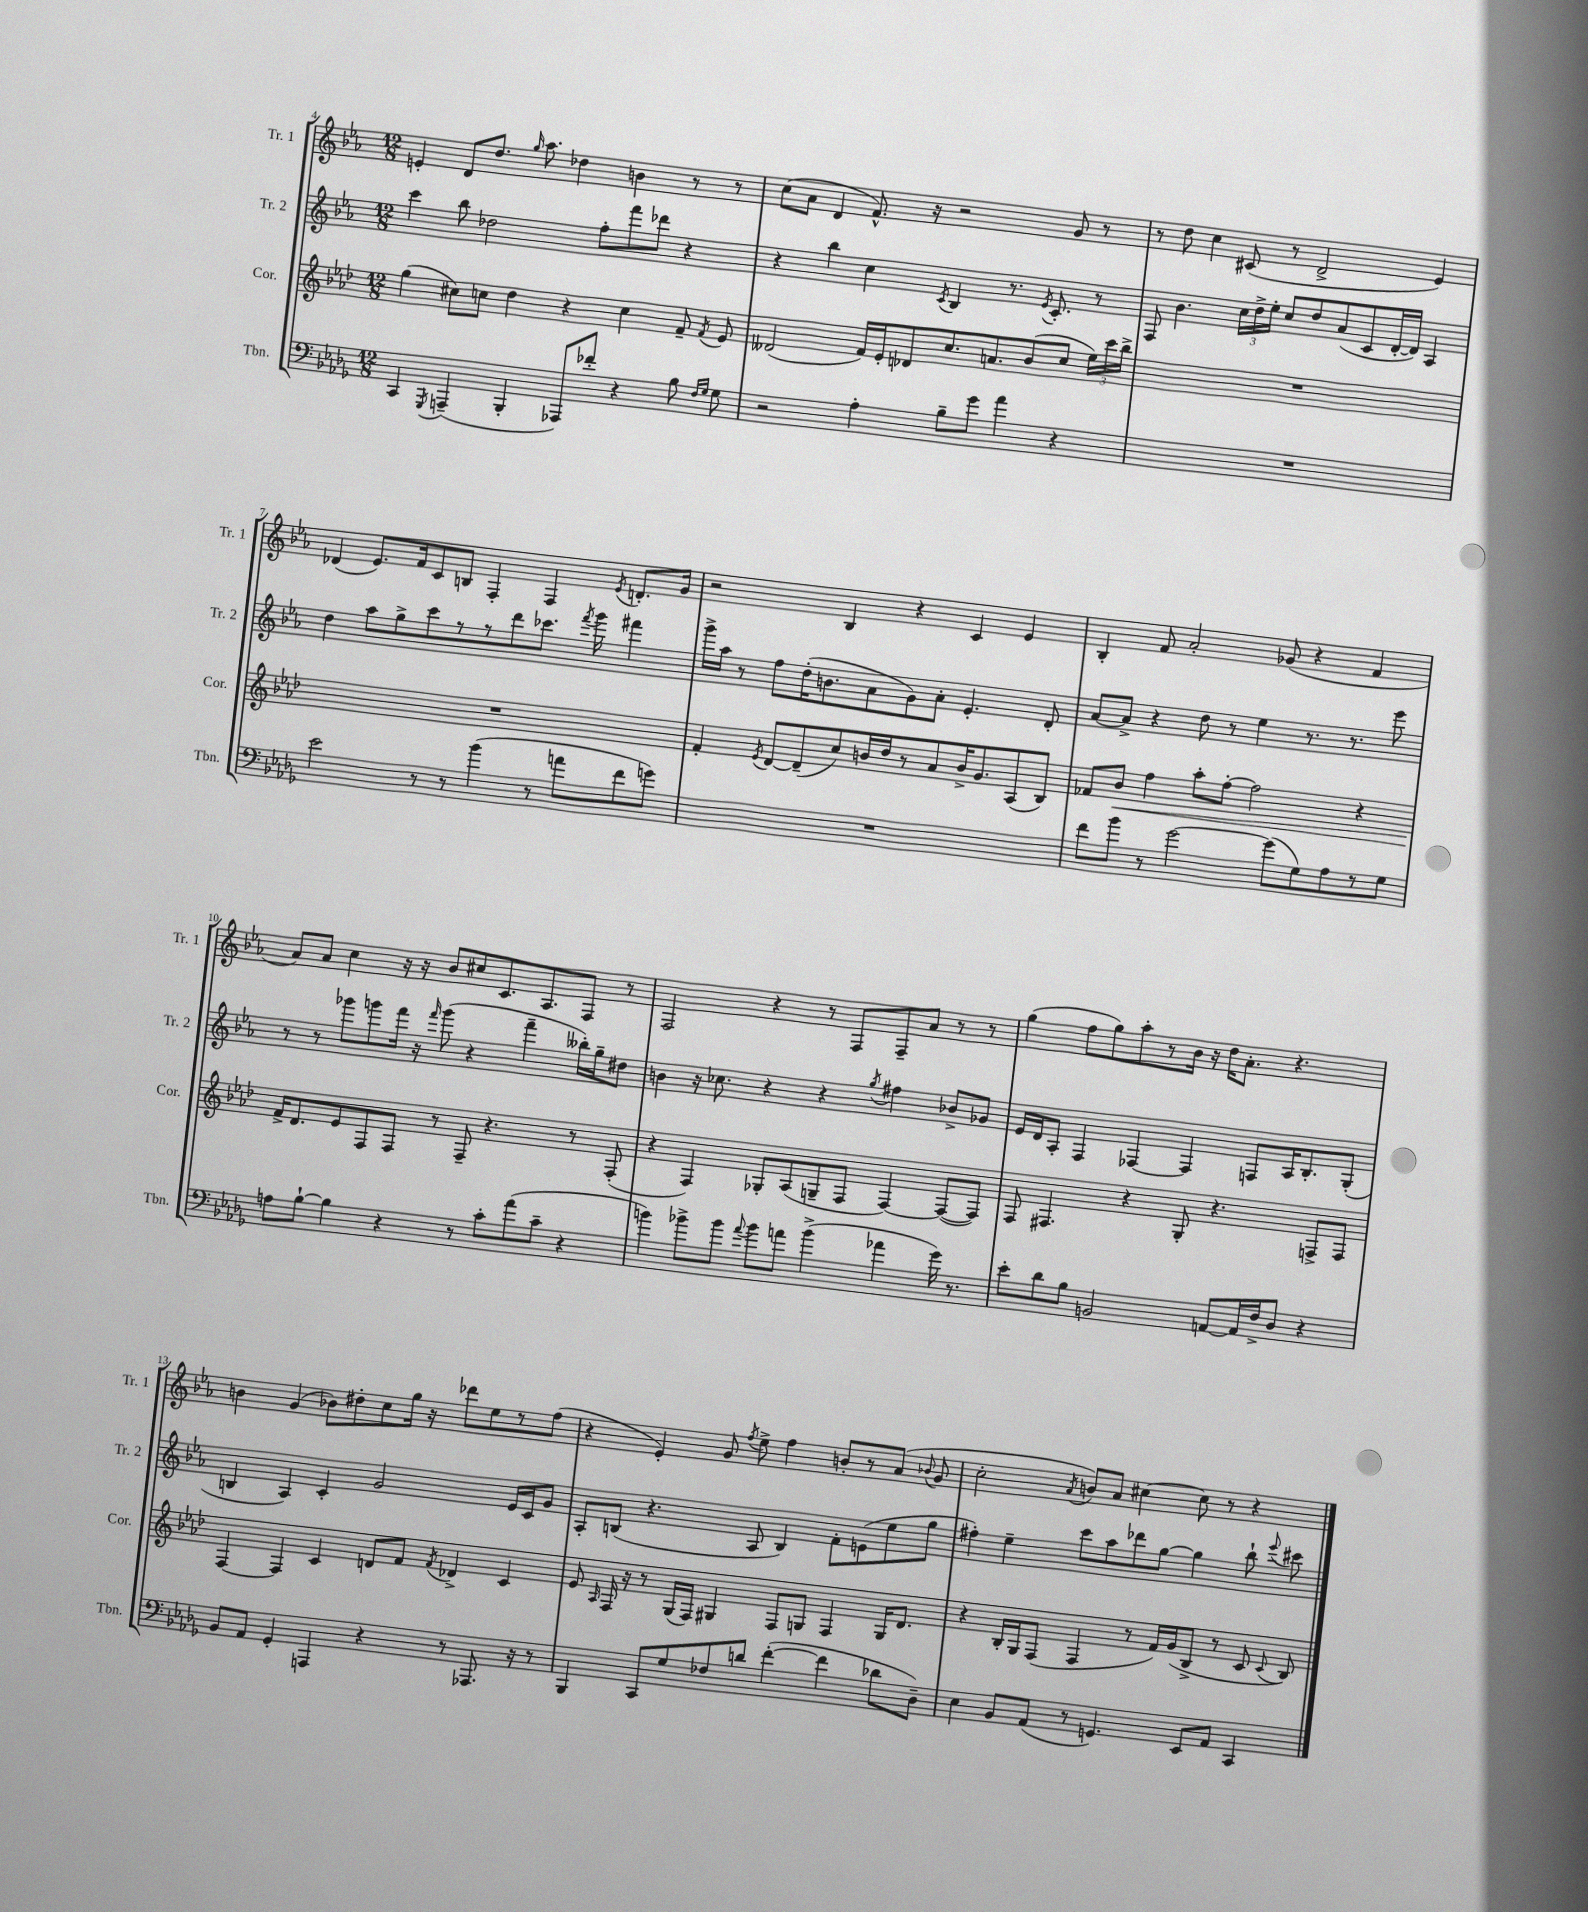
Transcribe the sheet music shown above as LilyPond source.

<<
\new StaffGroup <<
\new Staff = "s0" \with { instrumentName = "Tr. 1" shortInstrumentName = "Tr. 1" } {
    \clef treble \key ees \major \numericTimeSignature \time 12/8
    \autoBeamOff e'4-. d'8[ d''8.] \grace { g''16 } aes''8. des''4 b'4 r8 r8 |
    c''8[( aes'8] d'4 f'8.-^) r16 r2 g'8 r8 |
    r8 d''8 c''4 cis'8( r8 d'2-> ees'4) |
    des'4( ees'8.[) f'16 c'8 b8] f4-. f4 \acciaccatura { ees'8 } d'8.[-. g'16] |
    r2 bes4 r4 c'4 ees'4 |
    bes4-. f'8 aes'2-. ges'8( r4 f'4 |
    aes'8[) aes'8] c''4 r16 r16 bes'8[ cis''8 c'8. aes8. f8] r8 |
    f2 r4 r8 f8[ f8-- aes'8] r8 r8 |
    g''4( f''8[ g''8) aes''8-. r8 bes'16] r16 d''16[ aes'8.]-. r4. |
    b'4 g'4( bes'8[) dis''8-. c''8 g''16] r16 des'''8[ ees''8 r8 f''8]( |
    r4 ees'4-.) g'8 \acciaccatura { f''8 } ees''8-> f''4 b'8[-. r8 aes'8]( \appoggiatura { bes'8 } g'8 |
    c''2-. \acciaccatura { aes'8 } b'8[) aes'8] cis''4~ cis''8 r8 r4 \bar "|." |
}
\new Staff = "s1" \with { instrumentName = "Tr. 2" shortInstrumentName = "Tr. 2" } {
    \clef treble \key ees \major \numericTimeSignature \time 12/8
    \autoBeamOff c'''4 bes''8 des''2 f''8[-. f'''8 des'''8] r4 |
    r4 bes''4 c''4 \acciaccatura { c'8 } bes4 r8. \acciaccatura { ees'8 } c'8.-. r8 |
    f8 bes'4. \tuplet 3/2 { c''16[ d''16-> ees''16]-. } c''8[ d''8 aes'8( c'8 d'16~-. d'16]) aes4 |
    d''4 aes''8[ g''8-> c'''8 r8 r8 d'''8 ces'''8.] \acciaccatura { f'''8 } g'''16 fis'''4 |
    g'''16[-> aes''16] r8 f''8[ d''16-.( b'8. aes'8 g'8) aes'8]-. ees'4.-. d'8-. |
    aes'8[~ aes'8]-> r4 d''8 r8 ees''4 r8. r8. ees'''8 |
    r8 r8 ges'''8[ g'''8 f'''16] r16 \grace { f'''16 } g'''8( r4 f'''4-- beses''16[-.) g''16-- dis''8] |
    b'4 r16 ces''8. r4 r4 \acciaccatura { g''8 } fis''4 bes'8[-> ges'8] |
    ees'16[ d'16 aes8]-. f4 fes4~ fes4 f8[ aes16 bes8.-. g8]-.( |
    b4 aes4) c'4-. g'2 ees'16[ c'16 g'8] |
    aes8[-. b8]( r4. aes8 b4) f'8[-. e'8( ees''8 g''8] |
    fis''4-.) ees''4-- c'''8[ aes''8 des'''8 g''8]~ g''4 bes''8-! \appoggiatura { ees'''8 } cis'''8 \bar "|." |
}
\new Staff = "s2" \with { instrumentName = "Cor." shortInstrumentName = "Cor." } {
    \clef treble \key aes \major \numericTimeSignature \time 12/8
    \autoBeamOff g''4( cis''8[) c''8] des''4 r4 c''4 f'8-- \acciaccatura { f'8 } ees'8 |
    deses'2( f'16[) ees'16-. des'8 c''8. a'8. bes'8( c''8] \tuplet 3/2 { ees''16[) c'''16 bes''16]-> } |
    R1. |
    R1. |
    f'4-. \acciaccatura { ees'8 } des'8[~ des'8--( c''8) b'16 des''16 r8 aes'8 b'16-> g'8. aes8( bes8]) |
    fes'8[ bes'8]\< f''4 aes''8[-. f''8]~-. f''2 r4 |
    f'16[->\! des'8. ees'8 f8 f8] r8 f8-- r4. r8 f8-.( |
    r4 f4) ges8[-. aes8( g8-- f8] f4~) f8[~( f8]) |
    f8 fis4. r4 g8-. r4. f8[-> f8] |
    f4~ f4 c'4 d'8[ f'8] \acciaccatura { f'8 } des'4-> c'4 |
    ees'8 \grace { aes16 } f16 r16 r8 g16[( f16]) gis4 f8[ g8] f4 g16[ des'8.] |
    r4 bes16[-. g16 f8]( f4 r8 f'16[) g'16( bes8]-> r8 c'8 \appoggiatura { c'8 } bes8) \bar "|." |
}
\new Staff = "s3" \with { instrumentName = "Tbn." shortInstrumentName = "Tbn." } {
    \clef bass \key des \major \numericTimeSignature \time 12/8
    \autoBeamOff c,4 \acciaccatura { ges,,8 } a,,4--( bes,,4-. aes,,8[) fes'8]-. r4 bes8 \grace { f16[ ges16] } ges8 |
    r2 aes4-. bes8[-- ges'8] aes'4 r4 |
    R1. |
    ees'2 r8 r8 bes'4( r8 a'8[ f'8 g'8]) |
    R1. |
    f'8[ bes'8] r8 ges'2~ ges'8[( ges8) aes8 r8 ges8] |
    a8[ bes8]~-! bes4 r4 r8 c'8[-. aes'8( c'8]-- r4 |
    b'4) bes'8[-> bes'8] \appoggiatura { aes'8 } bes'8[ a'8] bes'4->( aes'4 ges'16) r8. |
    ees'8[-. des'8 bes8] b,2 a,8[~ a,16 f16-> des8] r4 |
    bes,8[ aes,8] ges,4-. a,,4 r4 r8 aes,,8. r16 r8 |
    bes,,4 c,8[ ges8 fes8 d'8] f'4~-.( f'4 des'8[ des8]--) |
    ees4 bes,8[ aes,8]( r8 g,4.) ees,8[ aes,8] c,4 \bar "|." |
}
>>
>>
\layout { \context { \Score currentBarNumber = #4 } }
